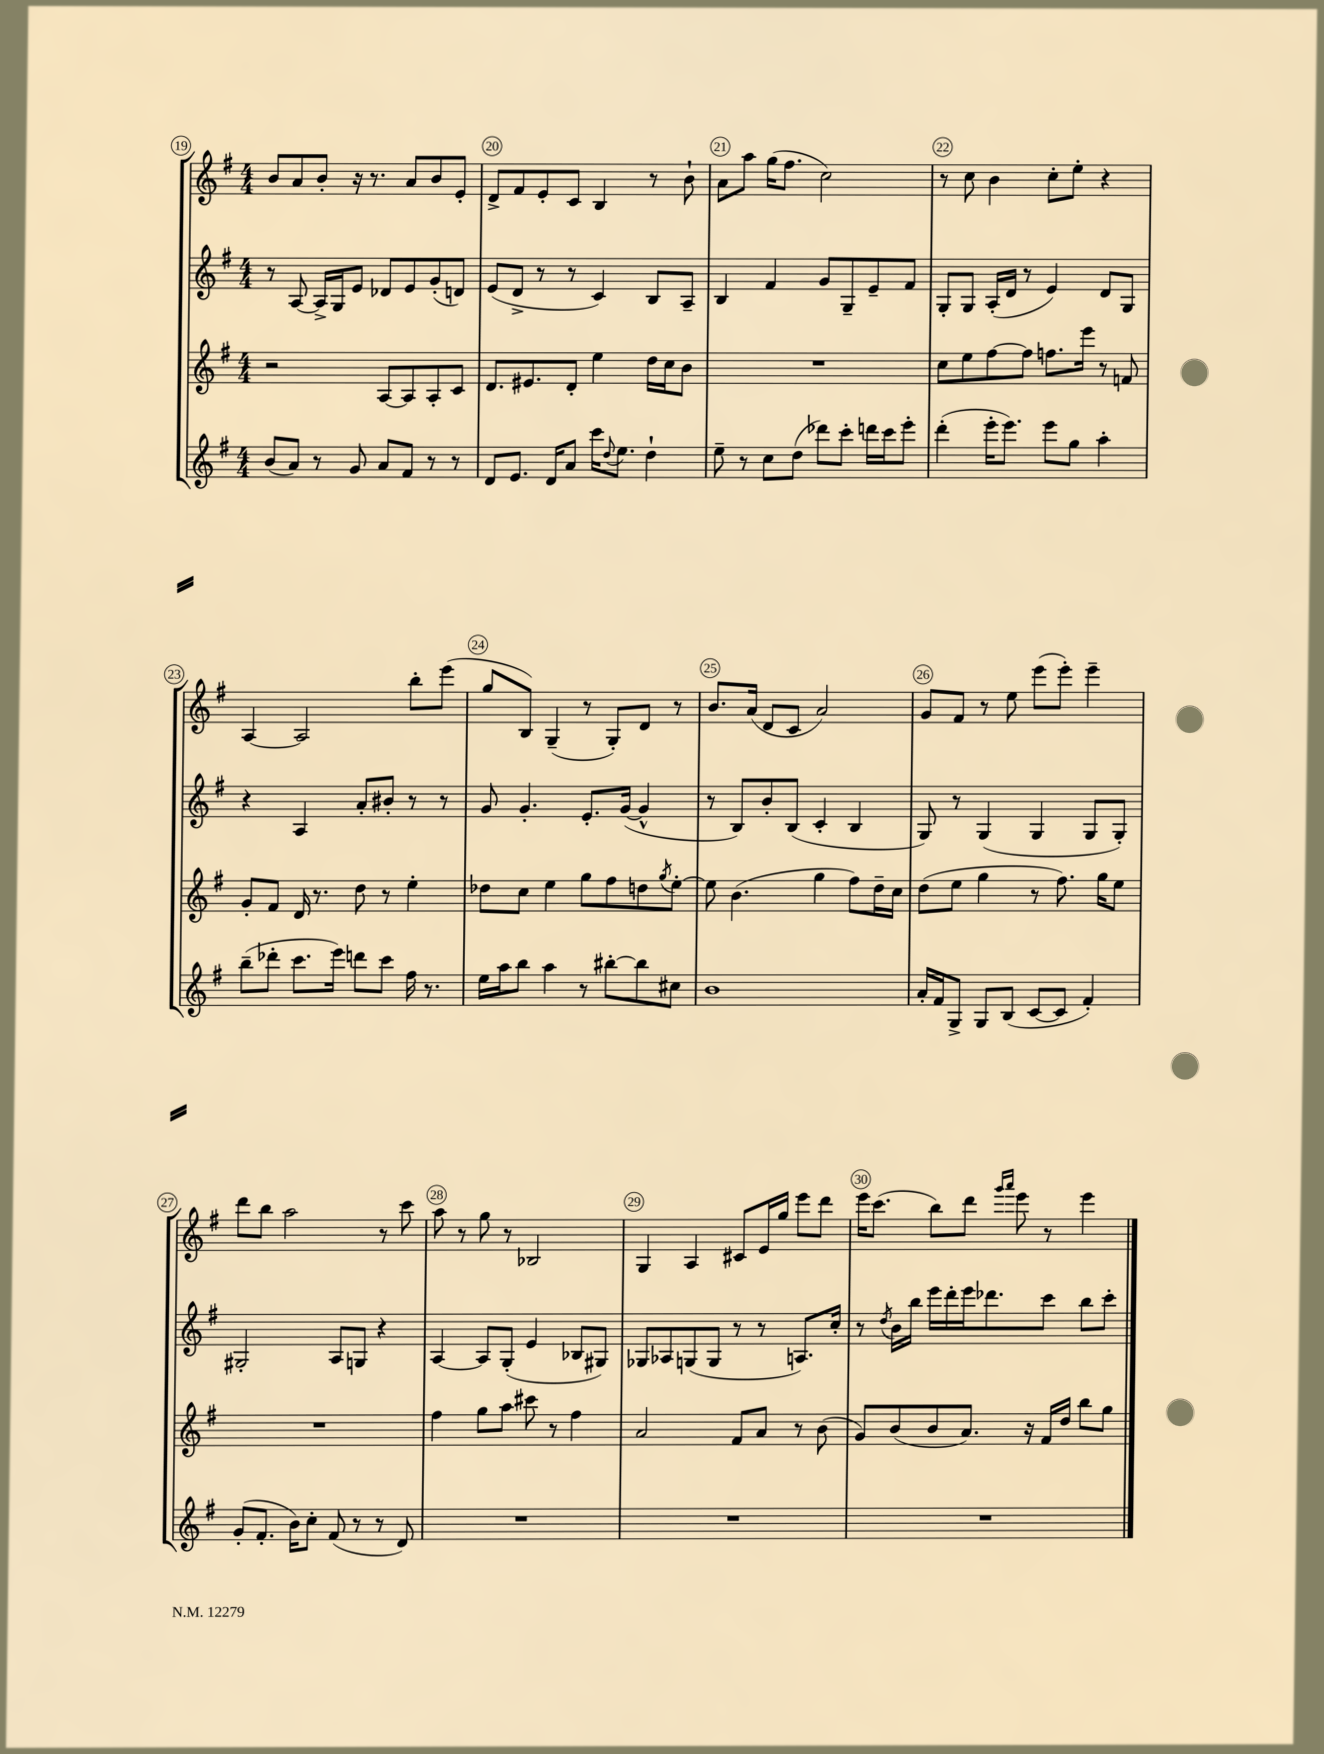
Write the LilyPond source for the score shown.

<<
\new StaffGroup <<
\new Staff = "s0" {
    \clef treble \key g \major \numericTimeSignature \time 4/4
    b'8 a'8 b'8-. r16 r8. a'8 b'8 e'8-. |
    d'8-> fis'8 e'8-. c'8 b4 r8 b'8-! |
    a'8 a''8 g''16( fis''8. c''2) |
    r8 c''8 b'4 c''8-. e''8-. r4 |
    a4~ a2 b''8-. e'''8( |
    g''8 b8) g4--( r8 g8-.) d'8 r8 |
    b'8. a'16( d'8 c'8 a'2) |
    g'8 fis'8 r8 e''8 e'''8( e'''8-.) e'''4-- |
    d'''8 b''8 a''2 r8 c'''8 |
    a''8 r8 g''8 r8 bes2 |
    g4 a4 cis'8 e'16 g''16 e'''8 d'''8 |
    e'''16 c'''8.( b''8) d'''8 \grace { g'''16 a'''16 } e'''8 r8 e'''4 \bar "|." |
}
\new Staff = "s1" {
    \clef treble \key g \major \numericTimeSignature \time 4/4
    r8 a8~ a16-> g16 e'8 des'8 e'8 g'8-.( d'8) |
    e'8( d'8-> r8 r8 c'4) b8 a8-- |
    b4 fis'4 g'8 g8-- e'8-- fis'8 |
    g8-. g8 a16-.( d'16 r8 e'4) d'8 g8 |
    r4 a4 a'8-. bis'8-. r8 r8 |
    g'8 g'4.-. e'8.-. g'16~( g'4-^ |
    r8 b8) b'8-. b8( c'4-. b4 |
    g8) r8 g4( g4 g8 g8-.) |
    gis2-. a8 g8 r4 |
    a4~ a8 g8-.( e'4 bes8 gis8) |
    ges8 aes8 g8( g8 r8 r8 a8.) c''16-. |
    r8 \acciaccatura { d''8 } b'16 b''16 e'''16 d'''16-. e'''16 des'''8. c'''8 b''8 c'''8-. \bar "|." |
}
\new Staff = "s2" {
    \clef treble \key g \major \numericTimeSignature \time 4/4
    r2 a8~ a8 a8-. c'8 |
    d'8. eis'8. d'8-. e''4 d''16 c''16 b'8 |
    R1 |
    c''8 e''8 fis''8~ fis''8 f''8. e'''16 r8 f'8 |
    g'8-. fis'8 d'16 r8. d''8 r8 e''4-. |
    des''8 c''8 e''4 g''8 fis''8 d''8 \acciaccatura { g''8 } e''8~-. |
    e''8 b'4.( g''4 fis''8) d''16-- c''16 |
    d''8( e''8 g''4 r8 fis''8.) g''16 e''8 |
    R1 |
    fis''4 g''8 a''8 cis'''8 r8 fis''4 |
    a'2 fis'8 a'8 r8 b'8( |
    g'8) b'8( b'8 a'8.) r16 fis'16 d''16 b''8 g''8 \bar "|." |
}
\new Staff = "s3" {
    \clef treble \key g \major \numericTimeSignature \time 4/4
    b'8( a'8) r8 g'8 a'8 fis'8 r8 r8 |
    d'8 e'8. d'16 a'8 c'''16 \appoggiatura { d''8 } e''8. d''4-! |
    e''8-- r8 c''8 d''8( des'''8) c'''8-. d'''16 c'''16 e'''8-. |
    d'''4-.( e'''16-. e'''8.) e'''8 g''8 a''4-. |
    b''8--( des'''8-. c'''8. e'''16) d'''8 c'''8 fis''16 r8. |
    e''16 a''16 b''8 a''4 r8 bis''8~-. bis''8 cis''8 |
    b'1 |
    a'16-. fis'16 g8-> g8 b8( c'8~ c'8 fis'4-.) |
    g'8-.( fis'8.-. b'16) c''8-. fis'8( r8 r8 d'8) |
    R1 |
    R1 |
    R1 \bar "|." |
}
>>
>>
\layout { \context { \Score currentBarNumber = #19 \override BarNumber.break-visibility = ##(#f #t #t) barNumberVisibility = #all-bar-numbers-visible \override BarNumber.stencil = #(make-stencil-circler 0.1 0.3 ly:text-interface::print) } }
